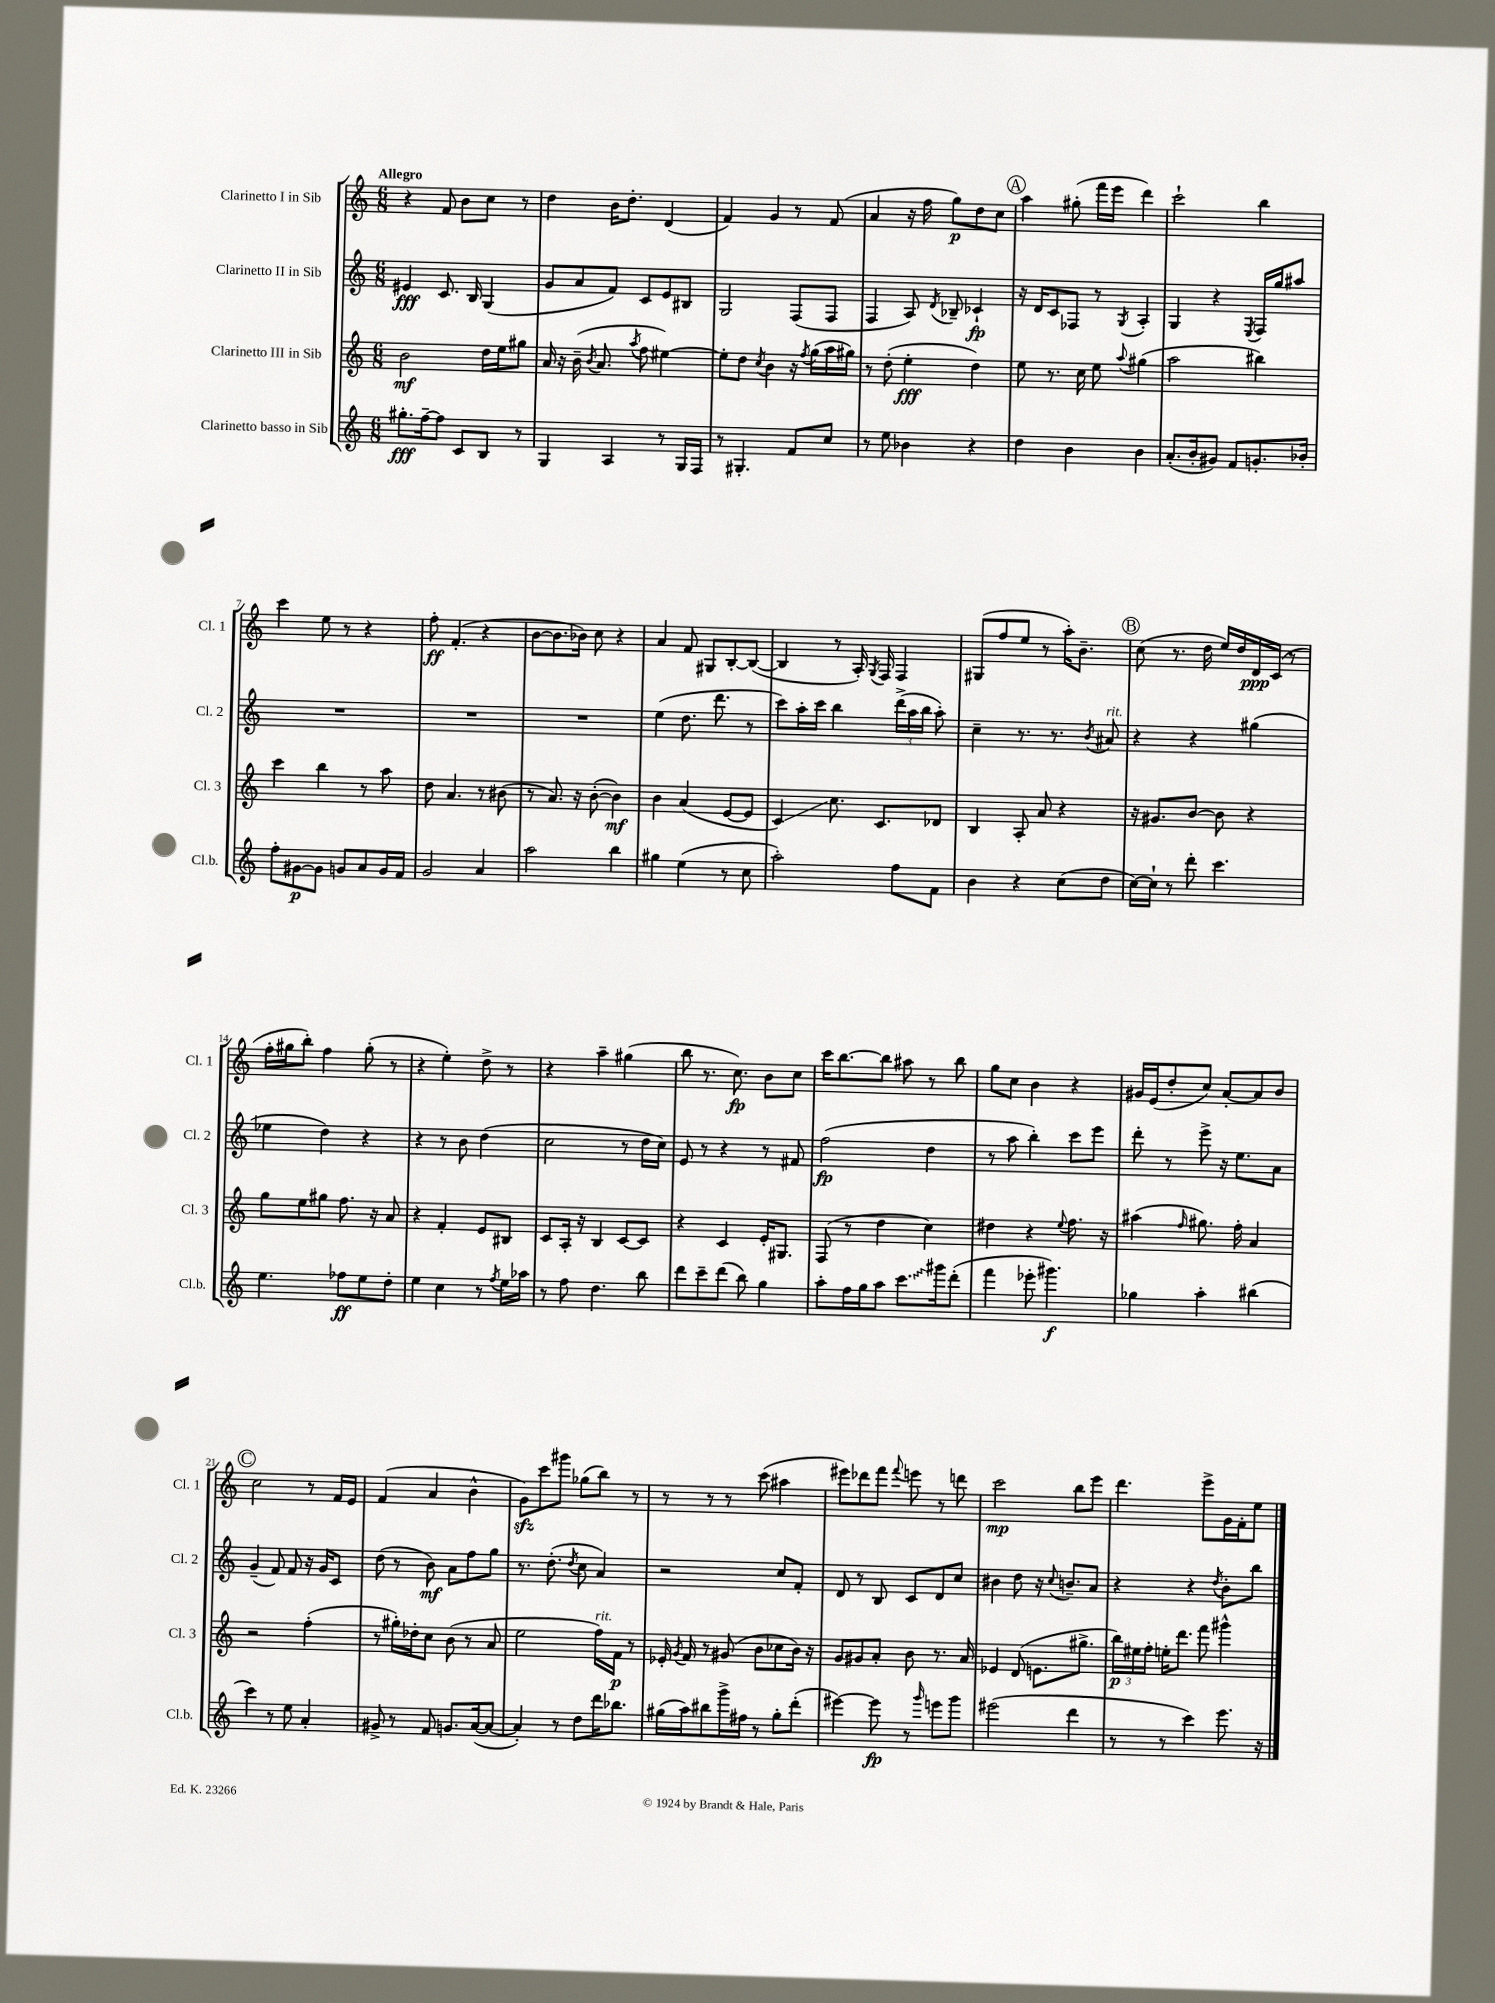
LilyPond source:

<<
\new StaffGroup <<
\new Staff = "s0" \with { instrumentName = "Clarinetto I in Sib" shortInstrumentName = "Cl. 1" } {
    \clef treble \key c \major \numericTimeSignature \time 6/8 \tempo "Allegro"
    \autoBeamOff r4 f'8 b'8[ c''8] r8 |
    d''4 b'16[ d''8.]-. d'4( |
    f'4) g'4 r8 f'8( |
    a'4 r16 f''16 g''8[\p) d''8 c''8] |
    \mark \markup { \circle "A" } a''4 gis''8-.( f'''16[ e'''16] d'''4) |
    c'''2-! b''4 |
    c'''4 e''8 r8 r4 |
    f''8-.\ff f'4.-.( r4 |
    b'8[~ b'8. bes'16]) c''8 r4 |
    a'4 f'8 gis8[ b8~-. b8]~( |
    b4 r8 a16-.) \acciaccatura { g8 } f16 f4 |
    gis8[( f''8 e''8] r8 a''16[-.) b'8.]-- |
    \mark \markup { \circle "B" } c''8( r8. d''16 e''16[) d''16 d'16\ppp c'16]( r8 |
    f''16[-. gis''16 b''8]-.) f''4 gis''8-.( r8 |
    r4 e''4-.) d''8-> r8 |
    r4 a''4-- gis''4( |
    b''8 r8. c''8.\fp) b'8[ c''8] |
    c'''16[ b''8.~ b''8] ais''8 r8 b''8 |
    g''8[ c''8] b'4 r4 |
    gis'16[ e'16( d''8-. c''8]) a'8[~-. a'8 b'8] |
    \mark \markup { \circle "C" } c''2 r8 f'16[ e'16] |
    f'4( a'4 b'4-^ |
    g'8[\sfz) c'''8 gis'''8] ges''8[( b''8]) r8 |
    r8 r8 r8 c'''8( ais''4 |
    eis'''8[) des'''8 f'''8] \appoggiatura { f'''8 } e'''8 r8 d'''8 |
    c'''2\mp b''8[ e'''8] |
    d'''4. e'''8[-> g'16 f'16-. e''8] \bar "|." |
}
\new Staff = "s1" \with { instrumentName = "Clarinetto II in Sib" shortInstrumentName = "Cl. 2" } {
    \clef treble \key c \major \numericTimeSignature \time 6/8
    \autoBeamOff eis'4\fff c'8. b16 g4( |
    g'8[ a'8 f'8]) c'8[ e'8 bis8] |
    g2 f8[( f8] |
    f4 a8) \acciaccatura { d'8 } bes8-- ces'4-!\fp |
    \mark \markup { \circle "A" } r16 d'16[ c'8 fes8] r8 \acciaccatura { g8 } a4-. |
    g4 r4 \acciaccatura { e8 } f16[ g''16 ais''8] |
    R2. |
    R2. |
    R2. |
    e''4( d''8. d'''8. r8 |
    c'''8[) a''16-. c'''16] b''4 \tuplet 3/2 { d'''16[->( a''16 b''16] } a''8-.) |
    c''4-- r8. r8. \acciaccatura { b'8 } ais'8^\markup { \italic "rit." } |
    \mark \markup { \circle "B" } r4 r4 gis''4( |
    ees''4 d''4) r4 |
    r4 r8 b'8 d''4( |
    c''2 r8 d''16[ c''16]) |
    e'8 r8 r4 r8 fis'8 |
    f''2\fp( d''4 |
    r8 a''8 b''4-.) c'''8[ e'''8] |
    d'''8-. r8 e'''8-> r16 e''8.[ a'8] |
    \mark \markup { \circle "C" } g'4--( f'8) f'8 r16 g'16[ c'8] |
    d''8( r8 b'8\mf) a'8[ f''8 g''8] |
    r8. d''8.-.( \acciaccatura { d''8 } c''8 a'4) |
    r2 c''8[ f'8]-. |
    d'8 r8 b8 c'8[ d'8 c''8] |
    bis'4 d''8 r16 \appoggiatura { c''8 } b'8.[-- a'8] |
    r4 r4 \acciaccatura { d''8 } b'8[-. b''8] \bar "|." |
}
\new Staff = "s2" \with { instrumentName = "Clarinetto III in Sib" shortInstrumentName = "Cl. 3" } {
    \clef treble \key c \major \numericTimeSignature \time 6/8
    \autoBeamOff b'2\mf d''16[ e''16 gis''8] |
    a'16 r16 b'16--( \acciaccatura { b'8 } a'8. \acciaccatura { a''8 } f''8 eis''4~) |
    eis''8[-. d''8] \acciaccatura { c''8 } b'4 r16 \acciaccatura { f''8 } g''16[( a''16 gis''16]) |
    r8 d''8-.( e''4-.\fff d''4) |
    \mark \markup { \circle "A" } e''8 r8. c''16 e''8 \appoggiatura { a''8 } gis''4( |
    a''2 bis''4) |
    c'''4 b''4 r8 a''8 |
    d''8 a'4. r8 bis'8( |
    r8 a'8.) r16 b'8~-.( b'4\mf) |
    b'4 a'4( e'8[~ e'8] |
    c'4\glissando) c''8. c'8.[ des'8] |
    b4 a8-. a'8 r4 |
    \mark \markup { \circle "B" } r16 gis'8.[ b'8]~ b'8 r4 |
    g''8[ e''8 gis''8] f''8. r16 a'8 |
    r4 f'4-. e'8[ bis8] |
    c'8[ a16]-. r16 b4 c'8[~ c'8] |
    r4 c'4 e'16[-. gis8.] |
    f8( r8 d''4 c''4) |
    dis''4 r4 \appoggiatura { e''8 } f''8. r16 |
    ais''4( \grace { f''16 } gis''8.) f''16-. a'4 |
    \mark \markup { \circle "C" } r2 f''4-.( |
    r8 gis''16[-.) des''16-. c''8] b'8( r8 a'8 |
    e''2 f''16[^\markup { \italic "rit." }) f'16]\p r8 |
    ees'16-. \acciaccatura { g'8 } f'16 r8 gis'8( b'8[ ces''8 b'16]) r16 |
    g'8[ gis'8 a'8]-. b'8 r8. a'16 |
    ees'4 d'8( e'8.[ gis''8.]-> |
    \tuplet 3/2 { b''16[\p) eis''16 f''16]-. } e''16[-. d'''8.] f'''8 gis'''4-^ \bar "|." |
}
\new Staff = "s3" \with { instrumentName = "Clarinetto basso in Sib" shortInstrumentName = "Cl.b." } {
    \clef treble \key c \major \numericTimeSignature \time 6/8
    \autoBeamOff gis''8.[-.\fff f''16~-- f''8] c'8[ b8] r8 |
    g4 a4 r8 g16[ f16] |
    r8 gis4.-. f'8[ c''8] |
    r8 e''8 bes'4 r4 |
    \mark \markup { \circle "A" } d''4 b'4 b'4 |
    a'8.[-.( b'16-. gis'8]) f'8[ g'8.-. bes'16]-. |
    f''8[-. gis'8~\p gis'8] g'8[ a'8 g'16 f'16] |
    g'2 a'4 |
    a''2 b''4 |
    gis''4 e''4( r8 c''8 |
    a''2-.) f''8[ f'8] |
    b'4 r4 c''8[( d''8] |
    \mark \markup { \circle "B" } c''16[~) c''16]-! r8 d'''8-. c'''4. |
    e''4. fes''8[\ff e''8 d''8]-. |
    e''4 c''4 r8 \acciaccatura { f''8 } e''16[ aes''16] |
    r8 f''8 d''4. b''8 |
    d'''8[ c'''8-- d'''8]( b''8) g''4 |
    a''8[-. f''16 g''16 a''8] \once \override Glissando.style = #'zigzag c'''8.[\glissando gis'''16 d'''8]-.( |
    f'''4 ees'''8-. gis'''4.\f) |
    ges''4 a''4-. bis''4( |
    \mark \markup { \circle "C" } c'''4) r8 e''8 a'4-. |
    gis'8-> r8 f'8 g'8.[ a'16~( a'8]~ |
    a'4-.) r8 d''8[ d'''16 bes''8.] |
    gis''16[( a''16) bis''8 g'''16-> fis''16] r8 gis''8[-. d'''8]-.( |
    eis'''4~) eis'''8\fp r8 \grace { g'''16 } e'''8[ g'''8] |
    eis'''2( d'''4 |
    r8 r8 c'''4) e'''8. r16 \bar "|." |
}
>>
>>
